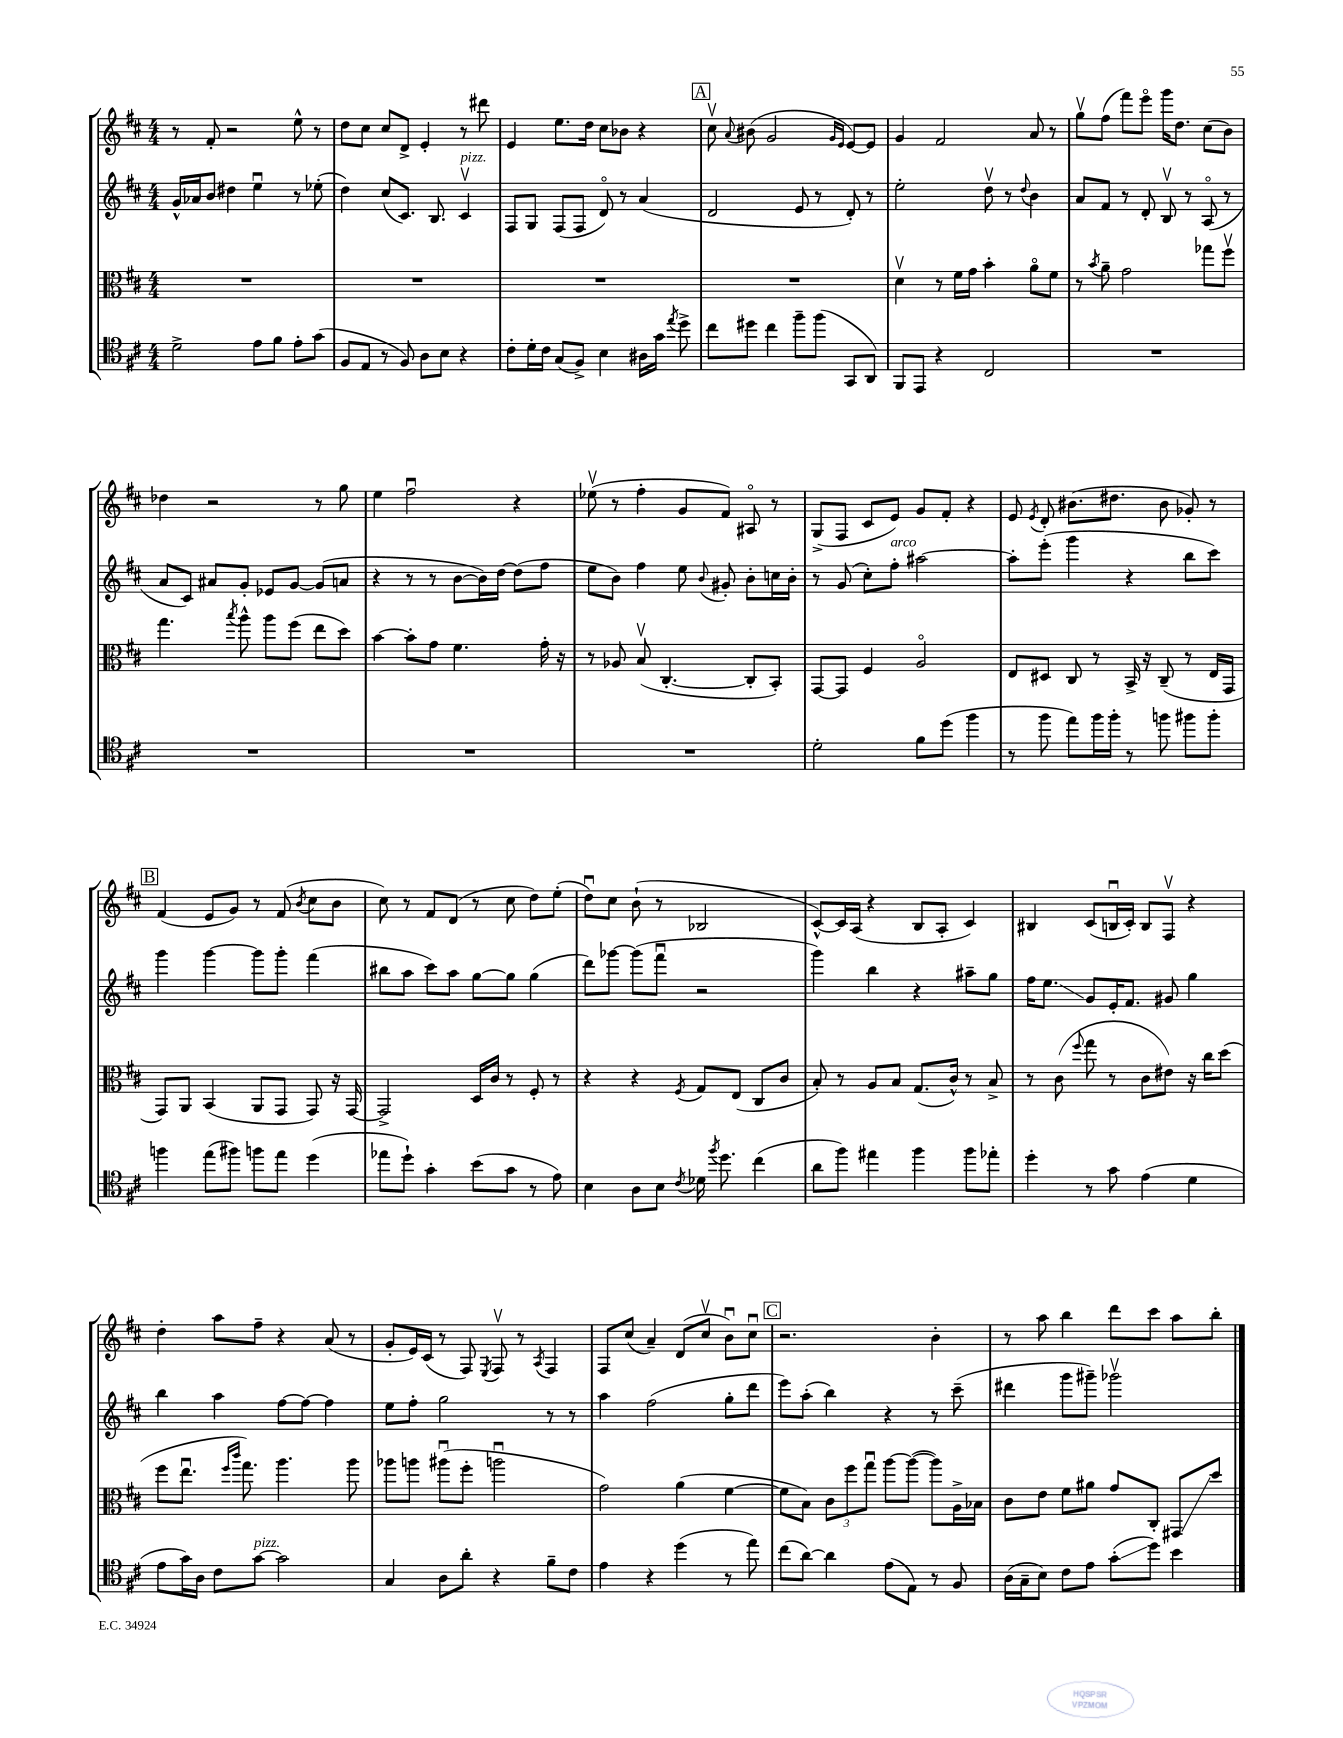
<<
\new StaffGroup <<
\new Staff = "s0" {
    \clef treble \key d \major \numericTimeSignature \time 4/4
    \autoBeamOff r8 fis'8-. r2 e''8-^ r8 |
    d''8[ cis''8] cis''8[ d'8]-> e'4-. r8 dis'''8 |
    e'4 e''8.[ d''16] cis''8[ bes'8] r4 |
    \mark \markup { \box "A" } cis''8\upbow \appoggiatura { a'8 } bis'8( g'2 \grace { g'16[ e'16] } e'8[~) e'8] |
    g'4 fis'2 a'8 r8 |
    g''8[\upbow fis''8]( fis'''8[) e'''8]\flageolet g'''16[ d''8.] cis''8[( b'8]) |
    des''4 r2 r8 g''8 |
    e''4 fis''2\downbow r4 |
    ees''8\upbow( r8 fis''4-. g'8[ fis'8]) ais8\flageolet r8 |
    g8[->( fis8] cis'8[ e'8]) g'8[ fis'8]-. r4 |
    e'8 \acciaccatura { e'8 } d'8-. bis'8.[( dis''8.] bis'8 ges'8-.) r8 |
    \mark \markup { \box "B" } fis'4( e'8[ g'8]) r8 fis'8( \acciaccatura { b'8 } cis''8[ b'8] |
    cis''8) r8 fis'8[ d'8]( r8 cis''8 d''8[) e''8]-.( |
    d''8[\downbow) cis''8] b'8-!( r8 bes2 |
    cis'8[~-^) cis'16 a16]( r4 b8[ a8]-. cis'4) |
    bis4 cis'8[( b16\downbow cis'16]-.) b8[ fis8]\upbow r4 |
    d''4-. a''8[ fis''8]-- r4 a'8( r8 |
    g'8[-. e'16) cis'16]( r8 fis8) \acciaccatura { e8 } fis8\upbow r8 \acciaccatura { a8 } fis4 |
    fis8[ cis''8]( a'4--) d'8[( cis''8]\upbow b'8[\downbow) cis''8]\downbow |
    \mark \markup { \box "C" } r2. b'4-. |
    r8 a''8 b''4 d'''8[ cis'''8] a''8[ b''8]-. \bar "|." |
}
\new Staff = "s1" {
    \clef treble \key d \major \numericTimeSignature \time 4/4
    \autoBeamOff g'16[-^ aes'16 b'8] dis''4 e''4\downbow r8 ees''8-.( |
    d''4) cis''8[( cis'8.]) b8. cis'4\upbow^\markup { \italic "pizz." } |
    fis8[ g8] fis8[( fis8] d'8\flageolet) r8 a'4( |
    \mark \markup { \box "A" } d'2 e'8 r8 d'8-.) r8 |
    e''2-. d''8\upbow r8 \appoggiatura { d''8 } b'4 |
    a'8[ fis'8] r8 d'8-. b8\upbow r8 a8\flageolet( r8 |
    a'8[ cis'8]) ais'8[ g'8]-. ees'8[ g'8]~ g'8[( a'8] |
    r4 r8 r8 b'8[~ b'16) d''16]~ d''8[( fis''8] |
    e''8[ b'8]) fis''4 e''8 \appoggiatura { b'8 } gis'8-. b'8[-. c''16 b'16]-. |
    r8 g'8( cis''8[-.) fis''8]-.^\markup { \italic "arco" } ais''2~ |
    ais''8[-. e'''8]-.( g'''4 r4 b''8[ cis'''8]) |
    \mark \markup { \box "B" } g'''4 g'''4~ g'''8[ g'''8]-. fis'''4( |
    bis''8[ a''8] cis'''8[) a''8] g''8[~ g''8] g''4( |
    d'''8[) ges'''8]~ ges'''8[( fis'''8]\downbow r2 |
    g'''4) b''4 r4 ais''8[-- g''8] |
    fis''16[ e''8.]\glissando g'8[ e'16-. fis'8.] gis'8 g''4 |
    b''4 a''4 fis''8[~ fis''8]~ fis''4 |
    e''8[ fis''8]-. g''2 r8 r8 |
    a''4 fis''2( g''8[-. d'''8] |
    \mark \markup { \box "C" } e'''8[) a''8]-.( b''4) r4 r8 cis'''8--( |
    dis'''4 g'''8[ gis'''8]--) ges'''2\upbow \bar "|." |
}
\new Staff = "s2" {
    \clef alto \key d \major \numericTimeSignature \time 4/4
    \autoBeamOff R1 |
    R1 |
    R1 |
    \mark \markup { \box "A" } R1 |
    d'4\upbow r8 fis'16[ g'16] b'4-. a'8[\flageolet fis'8] |
    r8 \acciaccatura { b'8 } a'8-- g'2 ges''8[ fis''8]\upbow |
    g''4. \acciaccatura { b''8 } a''8-^ a''8[ fis''8]( e''8[ d''8]) |
    b'4~ b'8[-. g'8] fis'4. g'16-. r16 |
    r8 aes8 b8\upbow( cis4.~-. cis8[-. b,8]-.) |
    g,8[~ g,8] fis4 a2\flageolet |
    e8[ dis8] cis8 r8 b,16-> r16 cis8--( r8 e16[ g,16] |
    \mark \markup { \box "B" } g,8[) a,8] b,4( a,8[ g,8] g,8) r16 g,16~ |
    g,2-> d16[ cis'16] r8 fis8-. r8 |
    r4 r4 \acciaccatura { fis8 } g8[ e8]( cis8[ cis'8] |
    b8-.) r8 a8[ b8] g8.[( cis'16]-^) r8 b8-> |
    r8 cis'8( \appoggiatura { fis''8 } g''8 r8 cis'8[ eis'8]) r16 cis''16[ d''8]( |
    fis''8[ e''8.]\downbow \grace { fis''16[ cis'''16] } g''8.) a''4. a''8 |
    aes''8[ a''8] ais''8[\downbow( fis''8]-. a''2\downbow |
    g'2) a'4( fis'4~ |
    \mark \markup { \box "C" } fis'8[ b8]) \tuplet 3/2 { cis'8[ fis''8 g''8]\downbow } a''8[~ a''8]~( a''8[) a16-> bes16] |
    cis'8[ e'8] fis'8[ ais'8] g'8[ cis8]-. gis,8[\glissando d''8] \bar "|." |
}
\new Staff = "s3" {
    \clef tenor \key d \major \numericTimeSignature \time 4/4
    \autoBeamOff d'2-> e'8[ fis'8] e'8[-. g'8]( |
    fis8[ e8] r8 fis8) a8[ b8] r4 |
    cis'8[-. d'16-. cis'16] g8[( fis8]->) b4 ais16[ g'16] \acciaccatura { e''8 } d''8-> |
    \mark \markup { \box "A" } cis''8[ dis''8] cis''4 fis''8[-- fis''8]( g,8[ a,8]) |
    fis,8[ e,8] r4 cis2 |
    R1 |
    R1 |
    R1 |
    R1 |
    d'2-. fis'8[ d''8]( fis''4 |
    r8 fis''8 e''8[) fis''16 fis''16]-. r8 f''8 fis''8[ fis''8]-. |
    \mark \markup { \box "B" } f''4 e''8[( fis''8]) f''8[ e''8] d''4( |
    ees''8[ d''8]-!) g'4-. b'8[( g'8] r8 e'8) |
    b4 a8[ b8] \acciaccatura { cis'8 } des'16 \acciaccatura { fis''8 } d''8. cis''4( |
    a'8[ fis''8]) eis''4 fis''4 fis''8[ ees''8]-. |
    d''4-. r8 g'8 e'4( d'4 |
    e'8[ g'16) a16] cis'8[ g'8]~^\markup { \italic "pizz." } g'2 |
    g4 a8[ a'8]-. r4 fis'8[-- cis'8] |
    e'4 r4 d''4( r8 e''8) |
    \mark \markup { \box "C" } cis''8[( a'8]~) a'4 e'8[( e8]) r8 fis8 |
    a16[( g16-- b8]) cis'8[ e'8] g'8[-.\glissando( d''8]) b'4 \bar "|." |
}
>>
>>
\layout { \context { \Score \remove "Bar_number_engraver" } }
